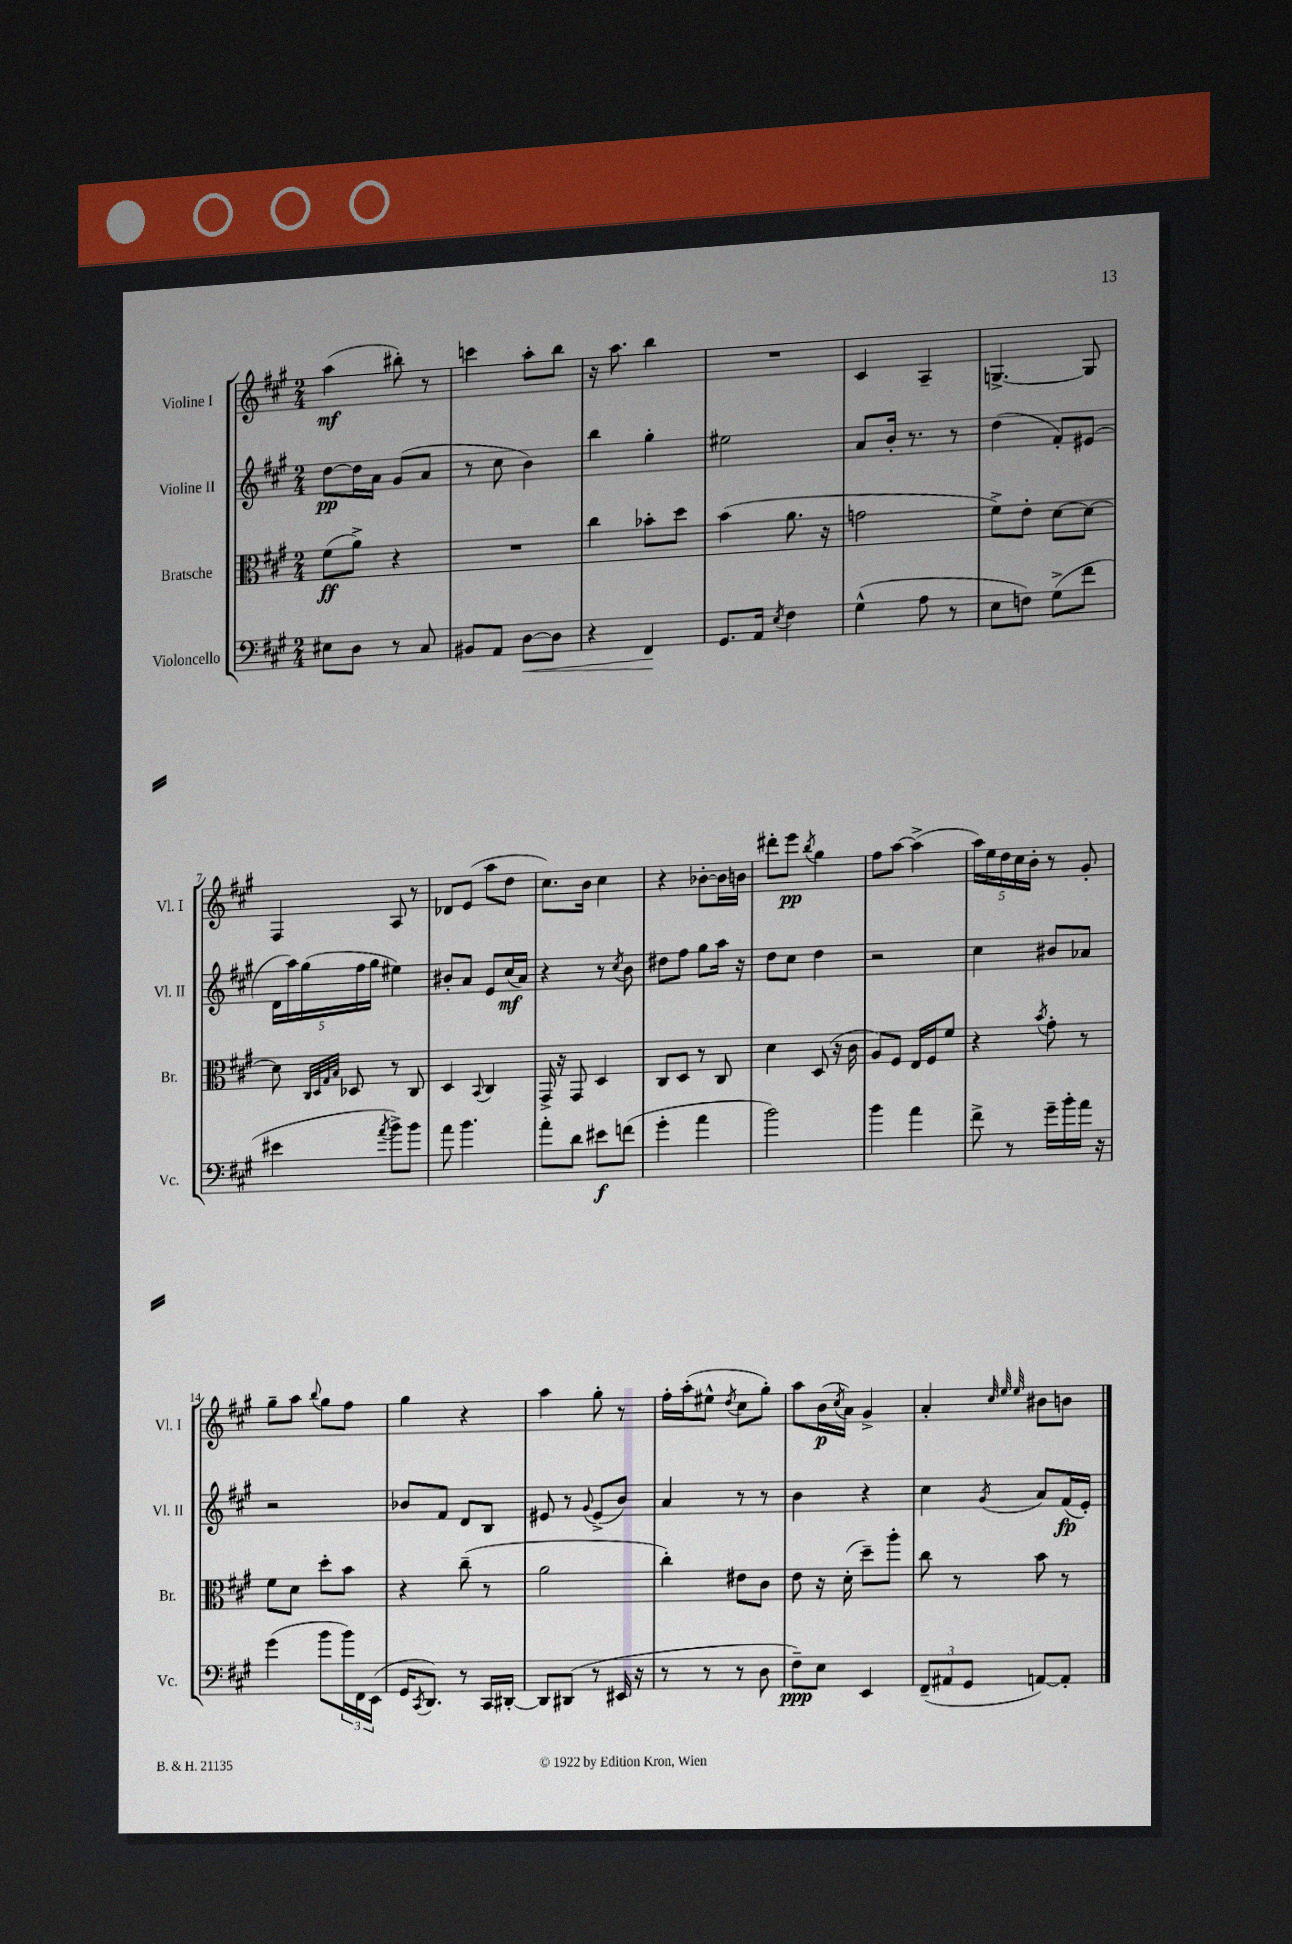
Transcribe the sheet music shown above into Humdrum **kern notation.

**kern	**kern	**kern	**kern
*staff4	*staff3	*staff2	*staff1
*clefF4	*clefC3	*clefG2	*clefG2
*k[f#c#g#]	*k[f#c#g#]	*k[f#c#g#]	*k[f#c#g#]
*M2/4	*M2/4	*M2/4	*M2/4
8E#	(8f#	[8dd	(4aa
8D	8a^)	16dd]	.
.	.	16a	.
8r	4r	(8g#	8bb#')
8C#	.	8a	8r
=	=	=	=
8BB#	2r	8r	4ccc
8AA	.	8cc#	.
[8D	.	4b)	8aa'
8D]	.	.	8bb
=	=	=	=
4r	4cc#	4bb	16r
.	.	.	8.aa
4FF#	8b-'	4gg#'	4bb
.	8dd	.	.
=	=	=	=
8.GG#	(4b	2ee#	2r
16AA	.	.	.
8qE	.	.	.
4F#	8.a	.	.
.	16r	.	.
=	=	=	=
(4G#^^	2g	8a	4c#
.	.	16b'	.
.	.	8.r	.
8A	.	.	4A~
8r	.	8r	.
=	=	=	=
8E	8f#^)	(4dd	[4.G^
8F)	8e'	.	.
(8G#^	[8d	8f#')	.
8f#	8d_	(8e#	8G]
=	=	=	=
4e#	8d]	20d	4F#
.	.	20aa)	.
.	.	(20gg#	.
.	32qqC#	.	.
.	32qqD	.	.
.	32qqG#	.	.
.	32qqB	.	.
.	8D-	.	.
.	.	20ff#	.
.	.	20gg#	.
8qa	.	.	.
8b^)	8r	4ee#)	8A
8b	8C#	.	8r
=	=	=	=
8a	4D	8b#'	8d-
4.b	.	8a	(8e
.	8qqBB	.	.
.	4C#	8e	8aa
.	.	(16cc#	8dd
.	.	16a)	.
=	=	=	=
8a'	16GG#^	4r	8.cc#)
.	16r	.	.
8d	8GG#	.	.
.	.	.	16b
8e#	4D	8r	4cc#
.	.	8qcc#	.
(8f	.	8b	.
=	=	=	=
4g#'	8C#	8dd#	4r
.	8D	8ff#	.
4a	8r	8gg#	[8b-'
.	8C#	16aa	16b-]
.	.	16r	16b
=	=	=	=
2b)	4d	8dd	8ddd#'
.	.	8cc#	8eee
.	.	.	8qbb
.	(8D	4dd	4gg#
.	16r	.	.
.	16c#	.	.
=	=	=	=
4b	8A)	2r	8ff#
.	8F#	.	[8aa
4a	16E	.	(4aa^]
.	16F#	.	.
.	8f#	.	.
=	=	=	=
8f#^	4r	4cc#	20aa)
.	.	.	20ee
.	.	.	20dd
8r	.	.	.
.	.	.	20cc#
.	.	.	20b'
.	8qb	.	.
16g#~	8g#'	8b#	8r
16b'	.	.	.
16a	8r	8a-	8g#'
16r	.	.	.
=	=	=	=
(4g#	8f#	2r	8gg#~
.	8d	.	8aa
.	.	.	8qqbb
8b	8dd'	.	8gg#
24b)	8b	.	8ff#
24FF#	.	.	.
(24EE	.	.	.
=	=	=	=
16GG#	4r	8b-	4gg#
8qCC#	.	.	.
8.DD)	.	.	.
.	.	8f#	.
8r	(8cc#~	8d	4r
16CC#	8r	8B	.
[16DD#'	.	.	.
=	=	=	=
8DD#]	2a	8e#	4aa
(8DD#	.	8r	.
.	.	8qqg#	.
8r	.	(8e#^	8gg#'
16EE#	.	8b)	8r
16r	.	.	.
=	=	=	=
8r	4cc#')	4a	16ff#'
.	.	.	(16aa'
8r	.	.	8ee#^^
.	.	.	8qdd
8r	8e#	8r	8cc#
8D	8c#	8r	8gg#')
=	=	=	=
8F#~)	8e	4b	8aa
8E	16r	.	(16b
.	.	.	8qcc#
.	(16d'	.	16a)
4EE	8dd~)	4r	4g#^
.	8aa'	.	.
=	=	=	=
(12FF#~	8cc#	4cc#	4a'
12AA#	.	.	.
.	8r	.	.
12GG#	.	.	.
.	.	.	32qqcc#
.	.	.	32qqee
.	.	8qg#	32qqee
[8AA)	8b	8a	8b#
8AA']	8r	(16f#	8b
.	.	16e')	.
==	==	==	==
*-	*-	*-	*-
